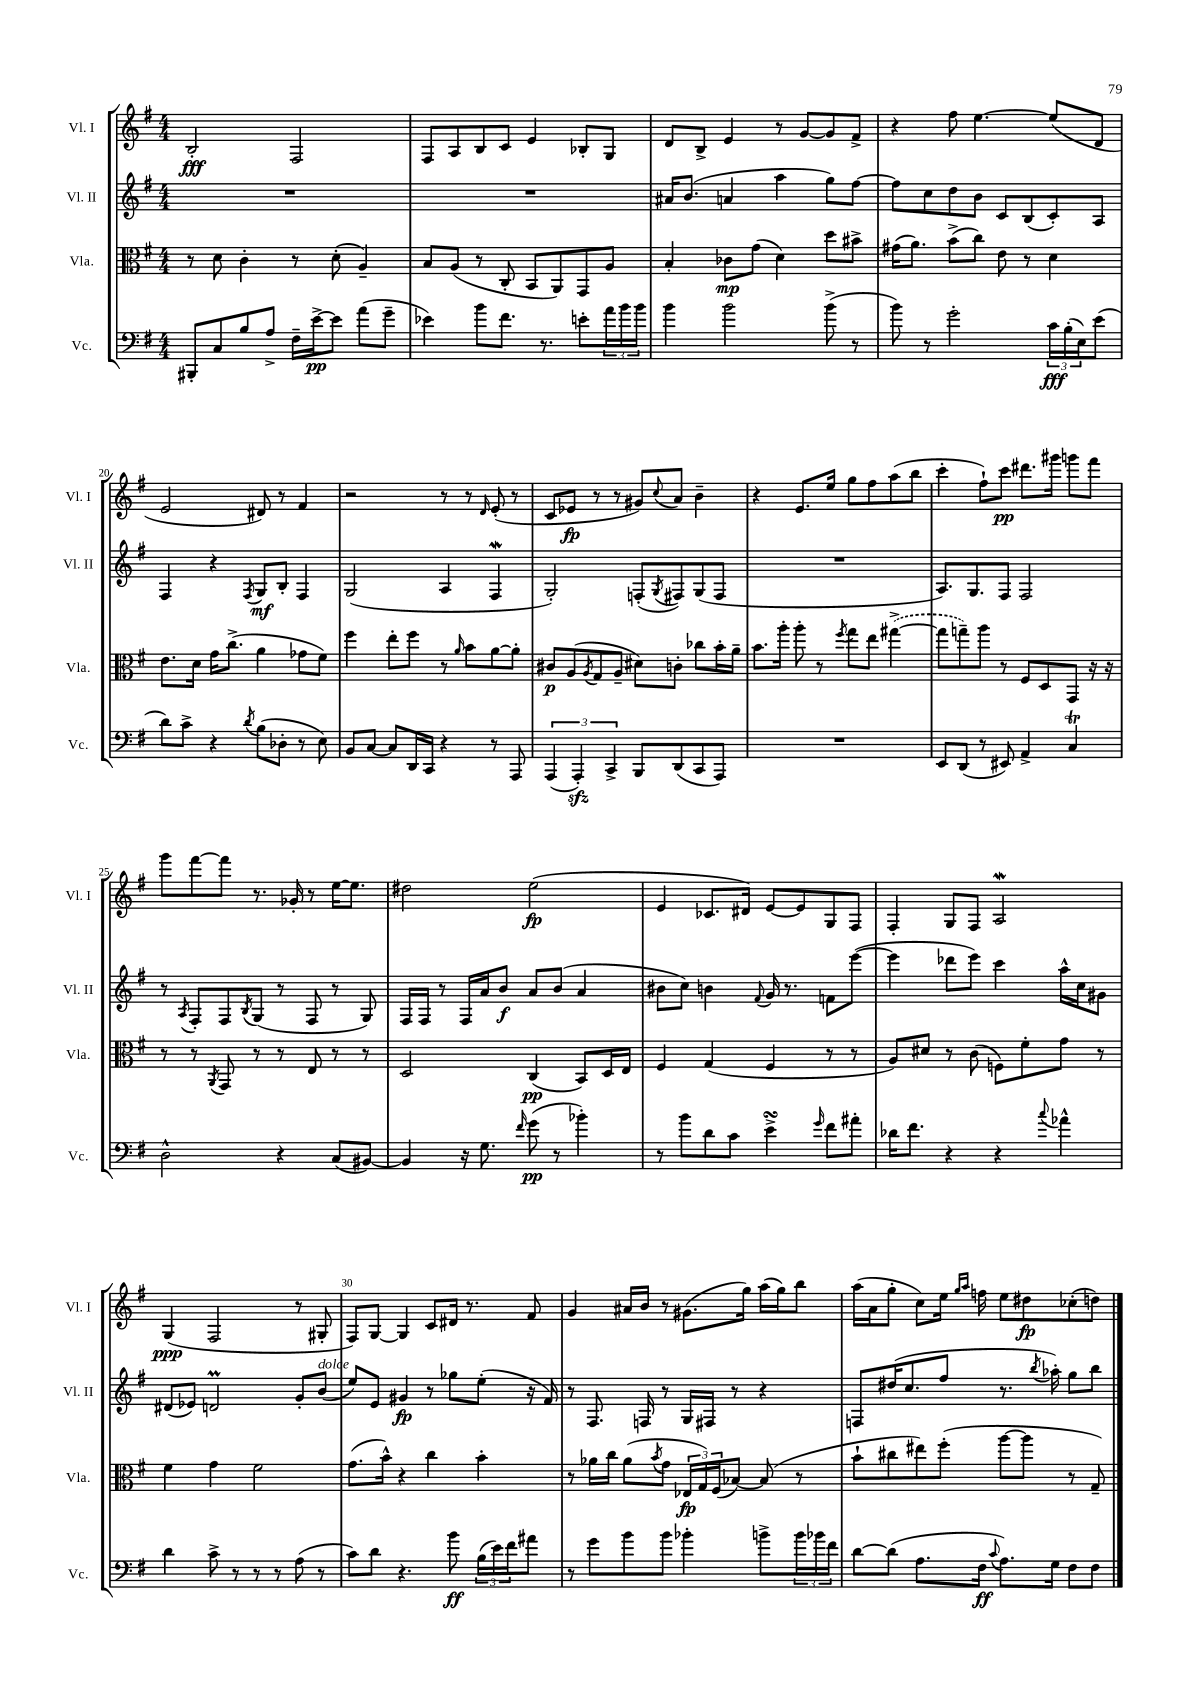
<<
\new StaffGroup <<
\new Staff = "s0" \with { instrumentName = "Vl. I" shortInstrumentName = "Vl. I" } {
    \clef treble \key g \major \numericTimeSignature \time 4/4
    b2-.\fff fis2 |
    fis8 a8 b8 c'8 e'4 bes8-. g8 |
    d'8 b8-> e'4 r8 g'8~ g'8 fis'8-> |
    r4 fis''8 e''4.~ e''8( d'8 |
    e'2 dis'8) r8 fis'4 |
    r2 r8 r8 \grace { d'16 } e'8-.( r8 |
    c'8 ees'8\fp r8 r8 gis'8) \appoggiatura { c''8 } a'8 b'4-- |
    r4 e'8. e''16 g''8 fis''8 a''8( b''8 |
    c'''4-. fis''8-!) c'''8\pp dis'''8. gis'''16 g'''8 fis'''8 |
    g'''8 fis'''8~ fis'''8 r8. ges'16-. r8 e''16~ e''8. |
    dis''2 e''2\fp( |
    e'4 ces'8. dis'16) e'8~ e'8 g8 fis8 |
    fis4-. g8 fis8 a2\mordent |
    g4\ppp( fis2 r8 gis8-. |
    fis8) g8~ g4 c'8 dis'16 r8. fis'8 |
    g'4 ais'16 b'16 r8 gis'8.( g''16) a''16( g''16) b''8 |
    a''16( a'16 g''8-. c''8) e''16 \grace { g''16 a''16 } f''16 e''8 dis''8\fp ces''8-.( d''8) \bar "|." |
}
\new Staff = "s1" \with { instrumentName = "Vl. II" shortInstrumentName = "Vl. II" } {
    \clef treble \key g \major \numericTimeSignature \time 4/4
    R1 |
    R1 |
    ais'16 b'8.( a'4 a''4 g''8) fis''8~ |
    fis''8 c''8 d''8 b'8 c'8 b8( c'8-.) a8 |
    fis4 r4 \acciaccatura { fis8 } g8\mf b8-. fis4 |
    g2( a4 fis4\mordent |
    g2-.) f8-.( \acciaccatura { g8 } fis8) g8( fis8 |
    R1 |
    a8.) g8. fis8 fis2 |
    r8 \acciaccatura { a8 } fis8-. fis8 \acciaccatura { b8 } g8( r8 fis8 r8 g8) |
    fis16 fis16 r8 fis16 a'16 b'8\f a'8 b'8( a'4 |
    bis'8 c''8) b'4 \appoggiatura { fis'8 } g'16 r8. f'8 e'''8~( |
    e'''4 des'''8 e'''8) c'''4 a''16-^ c''16 gis'8 |
    dis'8( ees'8) d'2\prall g'8-. b'8^\markup { \italic "dolce" }( |
    e''8) e'8 gis'4\fp r8 ges''8 e''8-.( r16 fis'16) |
    r8 fis8. f16 r8 g16 fis16 r8 r4 |
    f8 dis''16( c''8. fis''8 r8. \acciaccatura { b''8 } aes''16-.) g''8 b''8 \bar "|." |
}
\new Staff = "s2" \with { instrumentName = "Vla." shortInstrumentName = "Vla." } {
    \clef alto \key g \major \numericTimeSignature \time 4/4
    r8 d'8 c'4-. r8 d'8-.( a4--) |
    b8 a8( r8 c8-. b,8 a,8) g,8 a8 |
    b4-. ces'8\mp g'8( d'4) d''8 bis'8-> |
    gis'16( a'8.) b'8->( c''8) e'8 r8 d'4 |
    e'8. d'16 g'16 c''8.->( a'4 ges'8 fis'8) |
    fis''4 e''8-. fis''8 r8 \grace { a'16 } b'8 a'8~ a'8-. |
    cis'8\p a8( \acciaccatura { a8 } g8 a8-- dis'8) c'8-. ces''8 b'16-. a'16-- |
    b'8. a''16-. a''8-. r8 \acciaccatura { fis''8 } g''8 e''8 \once \slurDashed gis''4~->( |
    gis''8 g''8--) a''8 r8 fis8 d8 g,8 r16 r16 |
    r8 r8 \acciaccatura { a,8 } g,8 r8 r8 e8 r8 r8 |
    d2 c4\pp( b,8) d16 e16 |
    fis4 g4( fis4 r8 r8 |
    a8) dis'8 r8 c'8( f8) fis'8-. g'8 r8 |
    fis'4 g'4 fis'2 |
    g'8.( b'16-^) r4 c''4 b'4-. |
    r8 aes'16 c''16 aes'8( \acciaccatura { b'8 } g'8 \tuplet 3/2 { ees16\fp g16) fis16( } bes8~) bes8( r8 |
    b'8-! cis''8 eis''8) fis''8-.( a''8~ a''8 r8 g8--) \bar "|." |
}
\new Staff = "s3" \with { instrumentName = "Vc." shortInstrumentName = "Vc." } {
    \clef bass \key g \major \numericTimeSignature \time 4/4
    bis,,8-. c8 b8 a8-> fis16-- e'16~->\pp e'8 a'8( g'8-- |
    ees'4) b'8 fis'8. r8. e'8-. \tuplet 3/2 { a'16 b'16 b'16 } |
    b'4 b'2 b'8->( r8 |
    b'8) r8 g'2-. \tuplet 3/2 { c'16\fff b16-.( e16) } e'8( |
    d'8) c'8-> r4 \acciaccatura { d'8 } b8( des8-. r8 e8) |
    b,8 c8~ c8 d,16 c,16 r4 r8 a,,8 |
    \tuplet 3/2 { a,,4( a,,4-.\sfz) c,4-> } b,,8 d,8( c,8 a,,8) |
    R1 |
    e,8 d,8( r8 eis,8) a,4-> c4\trill |
    d2-^ r4 c8( bis,8~) |
    bis,4 r16 g8. \grace { fis'16 } g'8\pp( r8 bes'4-.) |
    r8 b'8 d'8 c'8 e'4->\turn \grace { g'16 } fis'8 ais'8-. |
    des'16 fis'8. r4 r4 \appoggiatura { c''8 } aes'4-^ |
    d'4 c'8-> r8 r8 r8 a8( r8 |
    c'8) d'8 r4. b'8\ff \tuplet 3/2 { b16( e'16) fis'16 } ais'8 |
    r8 g'8 b'8 b'8 bes'4-. b'8-> \tuplet 3/2 { b'16 bes'16 fis'16 } |
    d'8~ d'8( a8. fis16\ff \appoggiatura { c'8 } a8.) g16 fis8 fis8 \bar "|." |
}
>>
>>
\layout { \context { \Score currentBarNumber = #16 \override BarNumber.break-visibility = ##(#f #t #t) barNumberVisibility = #(every-nth-bar-number-visible 5) } }
